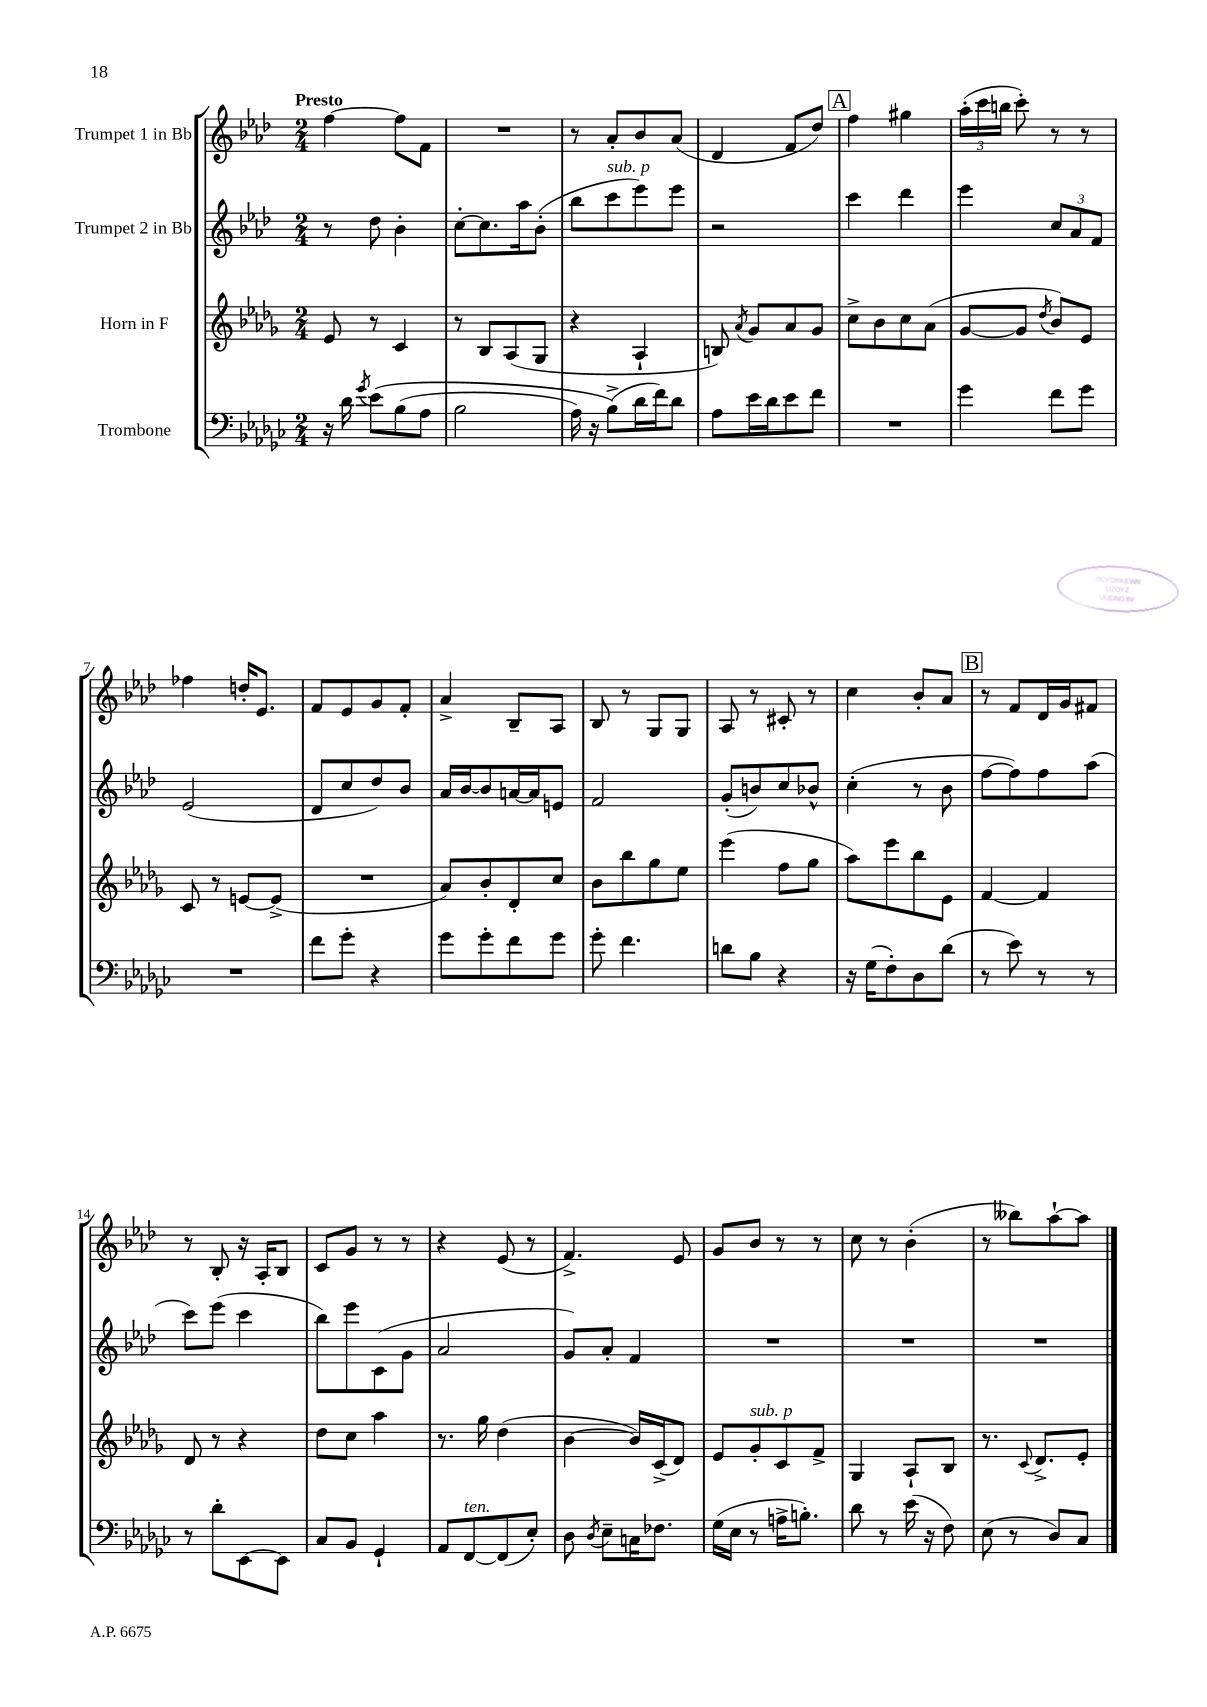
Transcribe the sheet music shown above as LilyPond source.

<<
\new StaffGroup <<
\new Staff = "s0" \with { instrumentName = "Trumpet 1 in Bb" } {
    \clef treble \key aes \major \numericTimeSignature \time 2/4 \tempo "Presto"
    \autoBeamOff f''4~ f''8[ f'8] |
    R2 |
    r8 aes'8[-. bes'8 aes'8]( |
    des'4 f'8[ des''8]) |
    \mark \markup { \box "A" } f''4 gis''4 |
    \tuplet 3/2 { aes''16[-.( c'''16 b''16] } c'''8-.) r8 r8 |
    fes''4 d''16[-. ees'8.] |
    f'8[ ees'8 g'8 f'8]-. |
    aes'4-> bes8[-- aes8] |
    bes8 r8 g8[ g8] |
    aes8 r8 cis'8-. r8 |
    c''4 bes'8[-. aes'8] |
    \mark \markup { \box "B" } r8 f'8[ des'16 g'16 fis'8] |
    r8 bes8-. r16 aes16[-. bes8] |
    c'8[ g'8] r8 r8 |
    r4 ees'8( r8 |
    f'4.->) ees'8 |
    g'8[ bes'8] r8 r8 |
    c''8 r8 bes'4-.( |
    r8 beses''8[) aes''8~-! aes''8] \bar "|." |
}
\new Staff = "s1" \with { instrumentName = "Trumpet 2 in Bb" } {
    \clef treble \key aes \major \numericTimeSignature \time 2/4
    \autoBeamOff r8 des''8 bes'4-. |
    c''8[~-. c''8. aes''16 bes'8]-.( |
    bes''8[ c'''8^\markup { \italic "sub. p" } ees'''8) ees'''8] |
    r2 |
    \mark \markup { \box "A" } c'''4 des'''4 |
    ees'''4 \tuplet 3/2 { c''8[ aes'8 f'8] } |
    ees'2( |
    des'8[ c''8 des''8) bes'8] |
    aes'16[ bes'16~ bes'8 a'16~ a'16 e'8] |
    f'2 |
    g'8[-.( b'8) c''8 bes'8]-^ |
    c''4-.( r8 bes'8 |
    \mark \markup { \box "B" } f''8[~ f''8) f''8 aes''8]( |
    c'''8[) ees'''8]( c'''4 |
    bes''8[) ees'''8 c'8( g'8] |
    aes'2 |
    g'8[) aes'8]-. f'4 |
    R2 |
    R2 |
    R2 \bar "|." |
}
\new Staff = "s2" \with { instrumentName = "Horn in F" } {
    \clef treble \key des \major \numericTimeSignature \time 2/4
    \autoBeamOff ees'8 r8 c'4 |
    r8 bes8[ aes8( ges8] |
    r4 aes4-! |
    b8) \acciaccatura { aes'8 } ges'8[ aes'8 ges'8] |
    \mark \markup { \box "A" } c''8[-> bes'8 c''8 aes'8]( |
    ges'8[~ ges'8] \acciaccatura { des''8 } bes'8[) ees'8] |
    c'8 r8 e'8[~ e'8]->( |
    R2 |
    aes'8[) bes'8-. des'8-. c''8] |
    bes'8[ bes''8 ges''8 ees''8] |
    ees'''4( f''8[ ges''8] |
    aes''8[) ees'''8 bes''8 ees'8] |
    \mark \markup { \box "B" } f'4~ f'4 |
    des'8 r8 r4 |
    des''8[ c''8] aes''4 |
    r8. ges''16 des''4( |
    bes'4~ bes'16[) c'16->( des'8]) |
    ees'8[ ges'8-.^\markup { \italic "sub. p" } c'8 f'8]-> |
    ges4 aes8[-! bes8] |
    r8. \appoggiatura { c'8 } des'8.[-> ees'8]-. \bar "|." |
}
\new Staff = "s3" \with { instrumentName = "Trombone" } {
    \clef bass \key ges \major \numericTimeSignature \time 2/4
    \autoBeamOff r16 des'16 \acciaccatura { ges'8 } ees'8[\( bes8( aes8] |
    bes2 |
    aes16) r16 bes8[->(\) des'16 f'16) des'8] |
    aes8[ ees'16 des'16 ees'8 f'8] |
    \mark \markup { \box "A" } R2 |
    ges'4 f'8[ ges'8] |
    R2 |
    f'8[ ges'8]-. r4 |
    ges'8[ ges'8-. f'8 ges'8] |
    ges'8-. f'4. |
    d'8[ bes8] r4 |
    r16 ges16[( f8-.) des8 des'8]( |
    \mark \markup { \box "B" } r8 ees'8) r8 r8 |
    r8 des'8[-. ees,8~ ees,8] |
    ces8[ bes,8] ges,4-! |
    aes,8[ f,8~^\markup { \italic "ten." } f,8( ees8]-.) |
    des8 \acciaccatura { des8 } ees8[-- c16 fes8.] |
    ges16[( ees16] r8 a16[-> b8.]-.) |
    des'8 r8 ees'16( r16 f8) |
    ees8( r8 des8[) ces8] \bar "|." |
}
>>
>>
